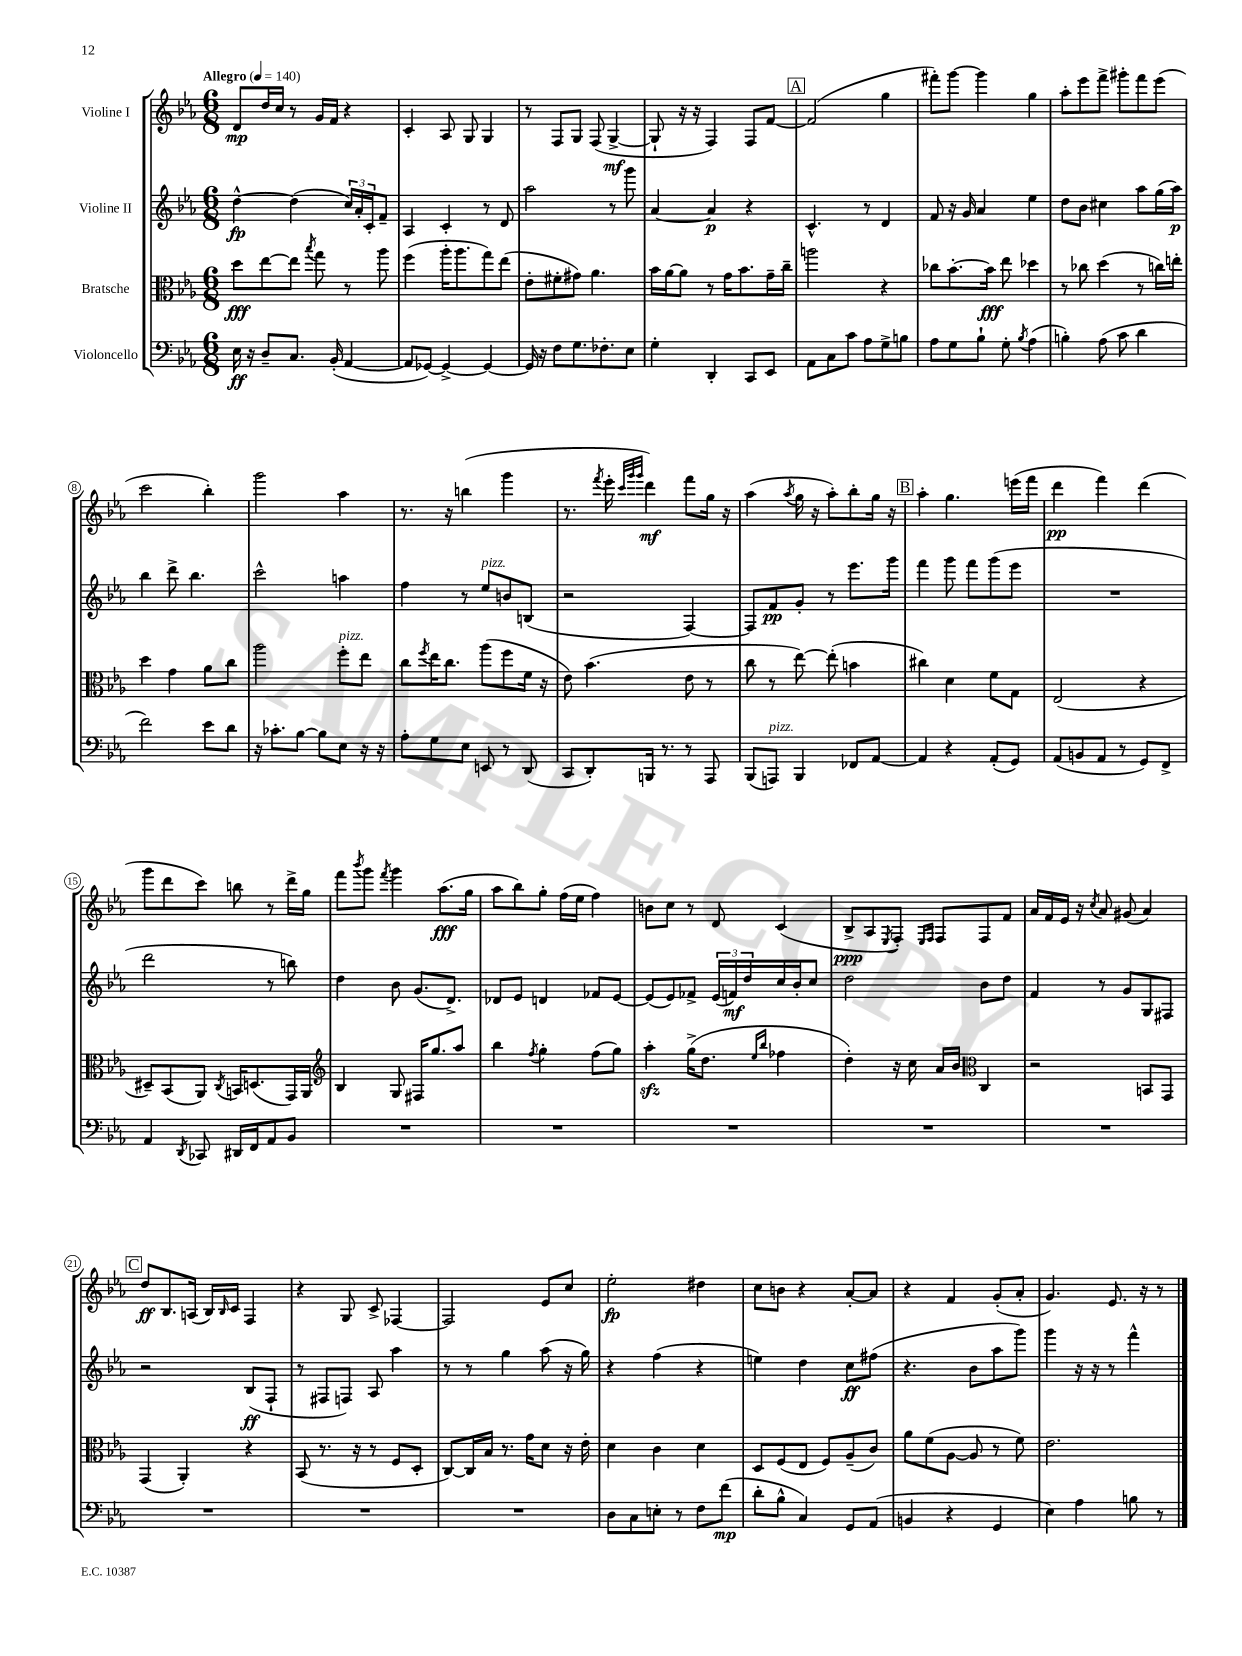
<<
\new StaffGroup <<
\new Staff = "s0" \with { instrumentName = "Violine I" } {
    \clef treble \key ees \major \numericTimeSignature \time 6/8 \tempo "Allegro" 4 = 140
    d'8\mp d''16 c''16 r8 g'16 f'16 r4 |
    c'4-. aes8 g8 g4 |
    r8 f8 g8 f8( g4~->\mf |
    g8-! r16 r16 f4) f8 f'8~ |
    \mark \markup { \box "A" } f'2( g''4 |
    fis'''8-.) g'''8~ g'''4 g''4 |
    aes''8-. ees'''8 f'''8-> gis'''8-. f'''8 ees'''8( |
    c'''2 bes''4-.) |
    g'''2 aes''4 |
    r8. r16 b''4( g'''4 |
    r8. \acciaccatura { f'''8 } ees'''16-. \grace { c'''32 g'''32 g'''32 } d'''4\mf) f'''8 g''16 r16 |
    aes''4( \acciaccatura { aes''8 } g''16 r16 aes''8-.) bes''8-. g''16 r16 |
    \mark \markup { \box "B" } aes''4-. g''4. e'''16( f'''16 |
    d'''4\pp f'''4) d'''4( |
    g'''8 d'''8 c'''8) b''8 r8 d'''16-> g''16 |
    f'''8 \acciaccatura { bes'''8 } g'''8 \acciaccatura { f'''8 } g'''4 aes''8.\fff( g''16 |
    aes''8 bes''8) g''8-. f''16( ees''16 f''4) |
    b'8 c''8 r8 d'8 c'4( |
    bes8->\ppp aes8 \acciaccatura { ees8 } f8-.) \grace { ees16 f16 } f8 f8 f'8 |
    aes'16 f'16 ees'16 r16 \acciaccatura { c''8 } aes'8 gis'8( aes'4) |
    \mark \markup { \box "C" } d''8\ff bes8. a16( bes16) \grace { bes16 } c'16 f4 |
    r4 g8 c'8-> fes4~ |
    fes2 ees'8 c''8 |
    ees''2-.\fp dis''4 |
    c''8 b'8 r4 aes'8~-. aes'8 |
    r4 f'4 g'8-.( aes'8-. |
    g'4.) ees'8. r16 r8 \bar "|." |
}
\new Staff = "s1" \with { instrumentName = "Violine II" } {
    \clef treble \key ees \major \numericTimeSignature \time 6/8
    d''4~-^\fp d''4( \tuplet 3/2 { c''16) aes'16-. c'16-. } f'8-- |
    aes4 c'4-. r8 d'8 |
    aes''2 r8 g'''8 |
    aes'4~ aes'4\p r4 |
    \mark \markup { \box "A" } c'4.-^ r8 d'4 |
    f'8 r16 g'16 aes'4 ees''4 |
    d''8 bes'8 cis''4 aes''8 g''16( aes''16\p) |
    bes''4 d'''8-> bes''4. |
    c'''2-^ a''4 |
    f''4 r8 ees''8^\markup { \italic "pizz." } b'8 b8( |
    r2 f4~) |
    f8 f'8\pp g'8-. r8 ees'''8. g'''16 |
    \mark \markup { \box "B" } f'''4 g'''8 f'''8 g'''8( ees'''8 |
    R2. |
    d'''2 r8 b''8) |
    d''4 bes'8 g'8.( d'8.->) |
    des'8 ees'8 d'4 fes'8 ees'8~ |
    ees'8( ees'8) fes'8-> \tuplet 3/2 { ees'16( f'16\mf) d''16 } c''16 bes'16-. c''8 |
    d''2 bes'8 d''8 |
    f'4 r8 g'8 g8 fis8 |
    \mark \markup { \box "C" } r2 bes8\ff( f8-! |
    r8 fis8 f8) aes8 aes''4 |
    r8 r8 g''4 aes''8( r16 g''16) |
    r4 f''4( r4 |
    e''4) d''4 c''8\ff fis''8( |
    r4. bes'8 aes''8 g'''8) |
    g'''4 r16 r16 r8 f'''4-^ \bar "|." |
}
\new Staff = "s2" \with { instrumentName = "Bratsche" } {
    \clef alto \key ees \major \numericTimeSignature \time 6/8
    d''8\fff ees''8~ ees''8 \acciaccatura { bes''8 } g''8 r8 aes''8 |
    f''4( aes''16-. aes''8. g''8) ees''8( |
    ees'8-. fis'8-. gis'8) aes'4. |
    bes'16 aes'16~ aes'8 r8 g'16 bes'8. g'16-- c''16-- |
    \mark \markup { \box "A" } a''2 r4 |
    ces''8 bes'8.~-. bes'16\fff ees''8 des''4 |
    r8 ces''8 d''4( r8 c''16) e''16-. |
    d''4 g'4 aes'8 c''8 |
    aes''2 f''8-.^\markup { \italic "pizz." } ees''8 |
    c''8 \acciaccatura { f''8 } ees''16 c''8. aes''8( f''8 f'16 r16 |
    ees'8) bes'4.( ees'8 r8 |
    c''8 r8 ees''8~) ees''8-.( b'4 |
    \mark \markup { \box "B" } cis''4) d'4 f'8 g8 |
    ees2( r4 |
    dis8--) bes,8( aes,8) \acciaccatura { c8 } b,16 d8.( g,16) aes,16 |
    \clef treble bes4 g8 fis16 g''8. aes''8 |
    bes''4 \acciaccatura { f''8 } g''4-. f''8( g''8) |
    aes''4-.\sfz g''16->( d''8. \grace { ees''16 bes''16 } fes''4 |
    d''4-.) r16 c''16 aes'16 bes'16 \clef alto c4 |
    r2 b,8 g,8 |
    \mark \markup { \box "C" } g,4( aes,4-.) r4 |
    bes,8( r8. r16 r8 f8 d8-. |
    c8~) c16 bes16 r8. g'16 d'8 r16 ees'16-. |
    d'4 c'4 d'4 |
    d8 f8( ees8 f8) aes8--( c'8) |
    aes'8 f'8( aes8~ aes8 r8 f'8) |
    ees'2. \bar "|." |
}
\new Staff = "s3" \with { instrumentName = "Violoncello" } {
    \clef bass \key ees \major \numericTimeSignature \time 6/8
    ees16\ff r16 d8-- c8. bes,16-.( aes,4~ |
    aes,8 ges,8~) ges,4~-> ges,4~ |
    ges,16 r16 f8 g8. fes8.-. ees8 |
    g4-. d,4-. c,8 ees,8 |
    \mark \markup { \box "A" } aes,8 c8 c'8 aes8 g8-> b8 |
    aes8 g8 bes8-! g8-. \acciaccatura { bes8 } aes4( |
    b4-.) aes8( c'8 d'4 |
    f'2) ees'8 d'8 |
    r16 ces'8.-. bes8~ bes8 ees8 r16 r16 |
    aes8-. g8 ees8 e,8 r8 d,8( |
    c,8 d,8-.) b,,16 r8. r8 aes,,8 |
    bes,,8( a,,8^\markup { \italic "pizz." }) bes,,4 fes,8 aes,8~ |
    \mark \markup { \box "B" } aes,4 r4 aes,8-.( g,8) |
    aes,8( b,8 aes,8 r8 g,8) f,8-> |
    aes,4 \acciaccatura { d,8 } ces,8 dis,16 f,16 aes,8 bes,8 |
    R2. |
    R2. |
    R2. |
    R2. |
    R2. |
    \mark \markup { \box "C" } R2. |
    R2. |
    R2. |
    d8 c8 e8-. r8 f8 f'8\mp( |
    d'8-. bes8-^ c4) g,8 aes,8( |
    b,4 r4 g,4 |
    ees4) aes4 b8 r8 \bar "|." |
}
>>
>>
\layout { \context { \Score \override BarNumber.stencil = #(make-stencil-circler 0.1 0.3 ly:text-interface::print) } }
